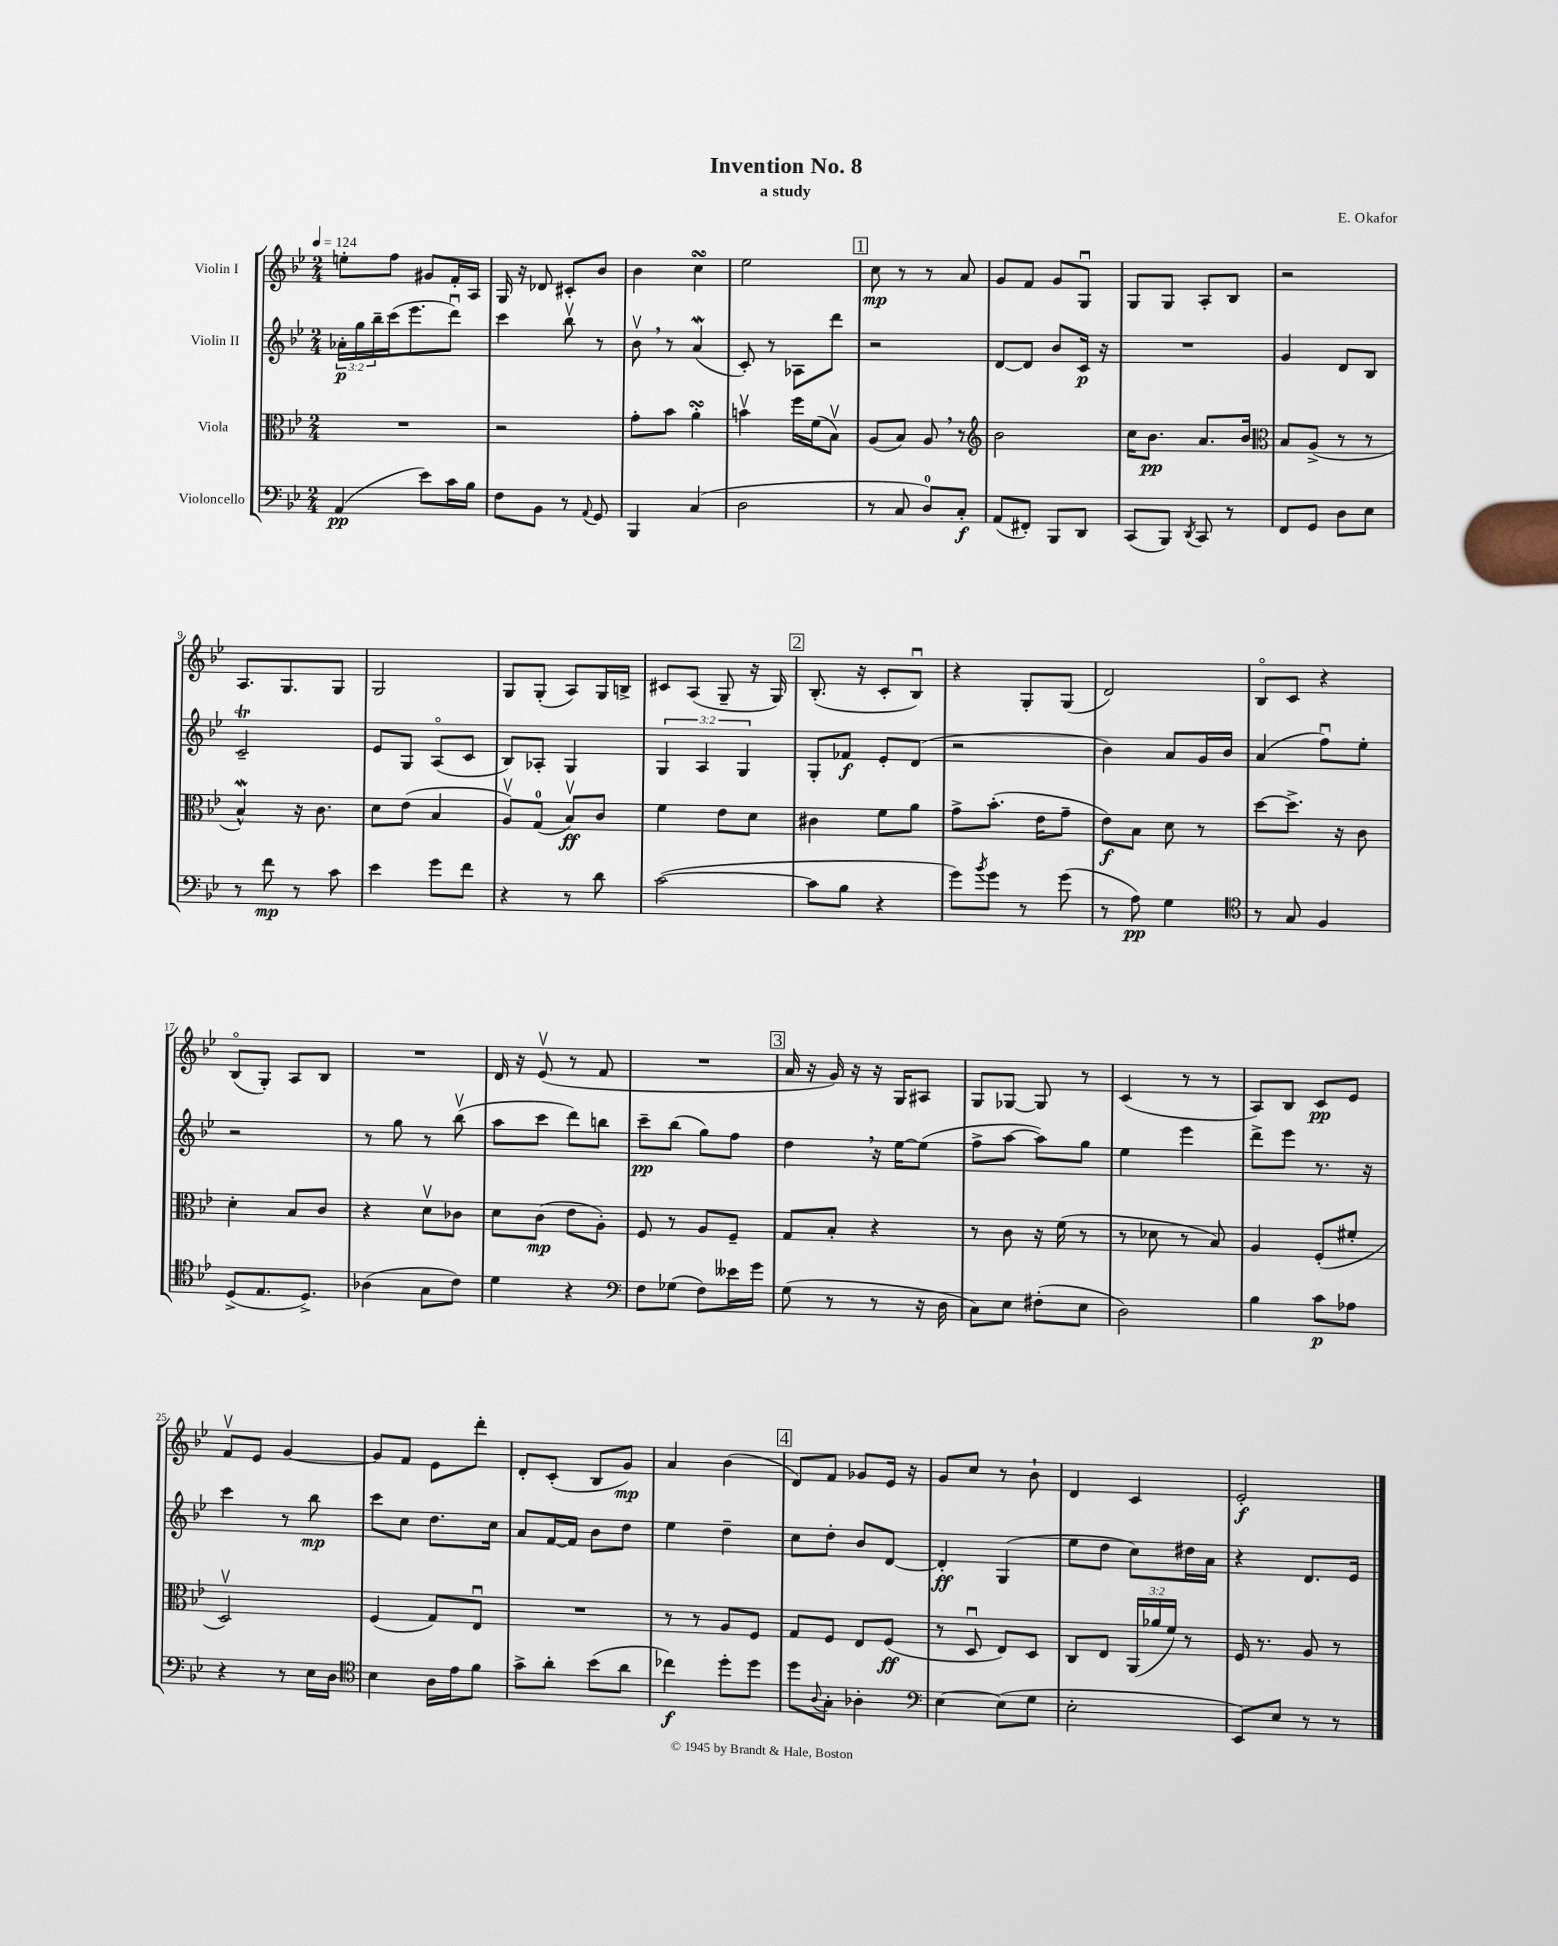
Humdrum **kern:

**kern	**dynam	**kern	**dynam	**kern	**dynam	**kern	**dynam
*part4	*part4	*part3	*part3	*part2	*part2	*part1	*part1
*staff4	*staff4	*staff3	*staff3	*staff2	*staff2	*staff1	*staff1
*I"Violoncello	*	*I"Viola	*	*I"Violin II	*	*I"Violin I	*
*clefF4	*	*clefC3	*	*clefG2	*	*clefG2	*
*k[b-e-]	*	*k[b-e-]	*	*k[b-e-]	*	*k[b-e-]	*
*M2/4	*	*M2/4	*	*M2/4	*	*M2/4	*
*MM124	*	*MM124	*	*MM124	*	*MM124	*
=1	=1	=1	=1	=1	=1	=1	=1
(4AA/	pp	2r	.	24a-X'\LL	p	8een'\L	.
.	.	.	.	24gg\	.	.	.
.	.	.	.	24bb-~\	.	.	.
.	.	.	.	(16ccc\J	.	8ff\J	.
.	.	.	.	8.eee-\	.	.	.
8e-\L)	.	.	.	.	.	8g#X/L	.
16c\L	.	.	.	8dddu\J)	.	16f'/L	.
16B-\JJ	.	.	.	.	.	16A/JJ	.
=2	=2	=2	=2	=2	=2	=2	=2
8F\L	.	2r	.	4ccc\	.	16G/	.
.	.	.	.	.	.	16r	.
8BB-\J	.	.	.	.	.	8d-X/	.
8r	.	.	.	8bb-v\	.	8c#X'/L	.
8qqAA/	.	.	.	.	.	.	.
8GG/	.	.	.	8r	.	8b-/J	.
=3	=3	=3	=3	=3	=3	=3	=3
4BBB-/	.	8g'\L	.	8b-v,\	.	4b-\	.
.	.	8b-\J	.	8r	.	.	.
(4C/	.	4asSsS'\	.	(4aW/	.	4ccsSSS\	.
=4	=4	=4	=4	=4	=4	=4	=4
2D\	.	4bnv\	.	8c'/)	.	2ee-\	.
.	.	.	.	8r	.	.	.
.	.	16ff\LL	.	8A-X\L	.	.	.
.	.	(16f\J	.	.	.	.	.
.	.	8B-v\J)	.	8ddd\J	.	.	.
!!LO:REH:place=s1:t=1
=5	=5	=5	=5	=5	=5	=5	=5
8r	.	(8A/L	.	2r	.	8cc\	mp
8C/	.	8B-/J)	.	.	.	8r	.
8D/L)	.	8A,/	.	.	.	8r	.
8C'/J	f	8r	.	.	.	8a/	.
=6	=6	=6	=6	=6	=6	=6	=6
*	*	*clefG2	*	*	*	*	*
(8AA/L	.	2b-\	.	[8d/L	.	8g/L	.
8FF#X'/J)	.	.	.	8d/J]	.	8f/J	.
8BBB-/L	.	.	.	8b-/L	.	8g/L	.
8DD/J	.	.	.	16c/Jk	p	8Gu/J	.
.	.	.	.	16r	.	.	.
=7	=7	=7	=7	=7	=7	=7	=7
(8CC/L	.	16cc\KL	.	2r	.	8G/L	.
.	.	8.b-\J	pp	.	.	.	.
8BBB-/J)	.	.	.	.	.	8G/J	.
8qDD/	.	.	.	.	.	.	.
8CC/	.	8.a/L	.	.	.	8A'/L	.
8r	.	.	.	.	.	8B-/J	.
.	.	16b-/Jk	.	.	.	.	.
=8	=8	=8	=8	=8	=8	=8	=8
*	*	*clefC3	*	*	*	*	*
8FF/L	.	8B-/L	.	4g/	.	2r	.
8GG/J	.	(8A^/J	.	.	.	.	.
8D\L	.	8r	.	8d/L	.	.	.
8E-\J	.	8r	.	8B-/J	.	.	.
!!LO:LB:g=z
=9	=9	=9	=9	=9	=9	=9	=9
8r	.	4B-w^^/)	.	2cT~/	.	8.A/L	.
8f\	mp	.	.	.	.	.	.
.	.	.	.	.	.	8.G/	.
8r	.	16r	.	.	.	.	.
.	.	8.c\	.	.	.	.	.
8c\	.	.	.	.	.	8G/J	.
=10	=10	=10	=10	=10	=10	=10	=10
4e-\	.	8d\L	.	8e-/L	.	2G/	.
.	.	(8e-\J	.	8G/J	.	.	.
8g\L	.	4B-/	.	(8A/L	.	.	.
8f\J	.	.	.	8c/J	.	.	.
=11	=11	=11	=11	=11	=11	=11	=11
4r	.	8Av/L)	.	8B-/L)	.	8G/L	.
.	.	(8G/J	.	8A-X'/J	.	(8G'/J	.
8r	.	8B-v/L)	ff	4G/	.	8A/L)	.
8d\	.	8c/J	.	.	.	16G/L	.
.	.	.	.	.	.	16Bn^/JJ	.
=12	=12	=12	=12	=12	=12	=12	=12
([2c\	.	4f\	.	6G/	.	8c#X/L	.
.	.	.	.	.	.	(8A/J	.
.	.	.	.	6A/	.	.	.
.	.	8e-\L	.	.	.	8G~/	.
.	.	.	.	6G/	.	.	.
.	.	8d\J	.	.	.	16r	.
.	.	.	.	.	.	16G/)	.
!!LO:REH:place=s1:t=2
=13	=13	=13	=13	=13	=13	=13	=13
8c\L]	.	4c#X\	.	8G'/L	.	(8.B-'/	.
8B-\J	.	.	.	8f-X/J	f	.	.
.	.	.	.	.	.	16r	.
4r	.	8f\L	.	8e-'/L	.	8c'/L	.
.	.	8a\J	.	(8d/J	.	8B-u/J)	.
=14	=14	=14	=14	=14	=14	=14	=14
8g\L)	.	8g^\L	.	2r	.	4r	.
8qb-/	.	.	.	.	.	.	.
8g\J	.	(8.b-'\J	.	.	.	.	.
8r	.	.	.	.	.	8G'/L	.
.	.	16e-\KL	.	.	.	.	.
(8g\	.	8g~\J	.	.	.	(8G/J	.
=15	=15	=15	=15	=15	=15	=15	=15
8r	.	8e-\L)	f	4b-\)	.	2d/)	.
8A\)	pp	8B-\J	.	.	.	.	.
4G\	.	8d\	.	8a/L	.	.	.
.	.	8r	.	16g/L	.	.	.
.	.	.	.	16b-/JJ	.	.	.
=16	=16	=16	=16	=16	=16	=16	=16
*clefC4	*	*	*	*	*	*	*
8r	.	[8dd\L	.	(4a/	.	8B-/L	.
8G/	.	8.dd^\J]	.	.	.	8c/J	.
4F/	.	.	.	8ffu\L)	.	4r	.
.	.	16r	.	.	.	.	.
.	.	8c\	.	8ee-'\J	.	.	.
!!LO:LB:g=z
=17	=17	=17	=17	=17	=17	=17	=17
(8D^/L	.	4d'\	.	2r	.	(8B-/L	.
8.E-/	.	.	.	.	.	8G'/J)	.
.	.	8B-/L	.	.	.	8A/L	.
8.D^/J)	.	.	.	.	.	.	.
.	.	8c/J	.	.	.	8B-/J	.
=18	=18	=18	=18	=18	=18	=18	=18
(4A-X\	.	4r	.	8r	.	2r	.
.	.	.	.	8gg\	.	.	.
8G\L	.	8dv\L	.	8r	.	.	.
8c\J)	.	8c-X\J	.	(8bb-v\	.	.	.
=19	=19	=19	=19	=19	=19	=19	=19
4d\	.	8d\L	.	8aa\L	.	16d/	.
.	.	.	.	.	.	16r	.
.	.	(8c\J	mp	8ccc\J	.	(8e-v/	.
4r	.	8e-\L	.	8ddd\L)	.	8r	.
.	.	8A'\J)	.	8bbn\J	.	8f/	.
=20	=20	=20	=20	=20	=20	=20	=20
*clefF4	*	*	*	*	*	*	*
8F\L	.	8F/	.	8ccc~\L	pp	2r	.
(8G-X\J	.	8r	.	(8bb-\J	.	.	.
8F\L)	.	8A/L	.	8gg\L)	.	.	.
16e--X\L	.	8F~/J	.	8ff\J	.	.	.
16g\JJ	.	.	.	.	.	.	.
!!LO:REH:place=s1:t=3
=21	=21	=21	=21	=21	=21	=21	=21
(8G\	.	8G/L	.	4dd,\	.	16a/	.
.	.	.	.	.	.	16r	.
8r	.	8B-'/J	.	.	.	16g/)	.
.	.	.	.	.	.	16r	.
8r	.	4r	.	16r	.	16r	.
.	.	.	.	[16ee-\KL	.	16G/KL	.
16r	.	.	.	(8ee-\J]	.	8A#X/J	.
16D\	.	.	.	.	.	.	.
=22	=22	=22	=22	=22	=22	=22	=22
8C\L)	.	8r	.	8ff^\L	.	8G/L	.
8E-\J	.	8c\	.	[8aa\J	.	[8G-X/J	.
(8F#X'\L	.	16r	.	8aa\L])	.	8G-/]	.
.	.	(16f\	.	.	.	.	.
8E-\J	.	8r	.	8gg\J	.	8r	.
=23	=23	=23	=23	=23	=23	=23	=23
2D\)	.	8r	.	4ee-\	.	(4c/	.
.	.	8d-X\	.	.	.	.	.
.	.	8r	.	4eee-\	.	8r	.
.	.	8B-/)	.	.	.	8r	.
=24	=24	=24	=24	=24	=24	=24	=24
4B-\	.	4A/	.	8ddd^\L	.	8A/L)	.
.	.	.	.	8eee-\J	.	8B-/J	.
8c\L	p	(8F'/L	.	8.r	.	8c/L	pp
8A-X\J	.	8f#X'/J	.	.	.	8e-/J	.
.	.	.	.	16r	.	.	.
!!LO:LB:g=z
=25	=25	=25	=25	=25	=25	=25	=25
4r	.	2Dv/)	.	4ccc\	.	8fv/L	.
.	.	.	.	.	.	8e-/J	.
8r	.	.	.	8r	.	[4g/	.
16E-\LL	.	.	.	8bb-\	mp	.	.
16D\JJ	.	.	.	.	.	.	.
=26	=26	=26	=26	=26	=26	=26	=26
*clefC4	*	*	*	*	*	*	*
4B-\	.	(4F/	.	8ccc\L	.	8g/L]	.
.	.	.	.	8cc\J	.	8f/J	.
16A\LL	.	8G/L)	.	8.dd\L	.	8e-\L	.
16e-\J	.	.	.	.	.	.	.
8f\J	.	8E-u/J	.	.	.	8ddd'\J	.
.	.	.	.	16cc\Jk	.	.	.
=27	=27	=27	=27	=27	=27	=27	=27
8g^\L	.	2r	.	8a/L	.	8d'/L	.
8a'\J	.	.	.	[16f/L	.	(8c'/J	.
.	.	.	.	16f/JJ]	.	.	.
(8b-\L	.	.	.	8b-\L	.	8B-/L	.
8a\J	.	.	.	8dd\J	.	8g/J)	mp
=28	=28	=28	=28	=28	=28	=28	=28
4cc-X\)	f	8r	.	4ee-\	.	4a/	.
.	.	8r	.	.	.	.	.
8dd'\L	.	8A/L	.	4dd~\	.	(4b-\	.
8dd\J	.	8F/J	.	.	.	.	.
!!LO:REH:place=s1:t=4
=29	=29	=29	=29	=29	=29	=29	=29
8dd\L	.	8G/L	.	8cc\L	.	8d/L)	.
8qqA/	.	.	.	.	.	.	.
8G'\J	.	8F/J	.	8dd'\J	.	8f/J	.
4A-X'\	.	8E-/L	.	8b-/L	.	8g-X/L	.
.	.	(8F/J	ff	[8d/J	.	16e-/Jk	.
.	.	.	.	.	.	16r	.
=30	=30	=30	=30	=30	=30	=30	=30
*clefF4	*	*	*	*	*	*	*
[4E-\	.	8r	.	4d'/]	ff	8g/L	.
.	.	8Du/	.	.	.	8cc/J	.
(8E-\L]	.	8E-/L)	.	(4G/	.	8r	.
8G\J	.	8D/J	.	.	.	8b-`\	.
=31	=31	=31	=31	=31	=31	=31	=31
2E-'\	.	8C/L	.	8ee-\L	.	4d/	.
.	.	8E-/J	.	8dd\J	.	.	.
.	.	(24AA/LL	.	8cc\L)	.	4c/	.
.	.	24a-X/	.	.	.	.	.
.	.	24f/JJ)	.	.	.	.	.
.	.	8r	.	16dd#X\L	.	.	.
.	.	.	.	16a\JJ	.	.	.
=32	=32	=32	=32	=32	=32	=32	=32
8EE-/L)	.	16F/	.	4r	.	2e-'/	f
.	.	8.r	.	.	.	.	.
8E-/J	.	.	.	.	.	.	.
8r	.	8A/	.	8.d/L	.	.	.
8r	.	8r	.	.	.	.	.
.	.	.	.	16e-/Jk	.	.	.
==	==	==	==	==	==	==	==
*-	*-	*-	*-	*-	*-	*-	*-
